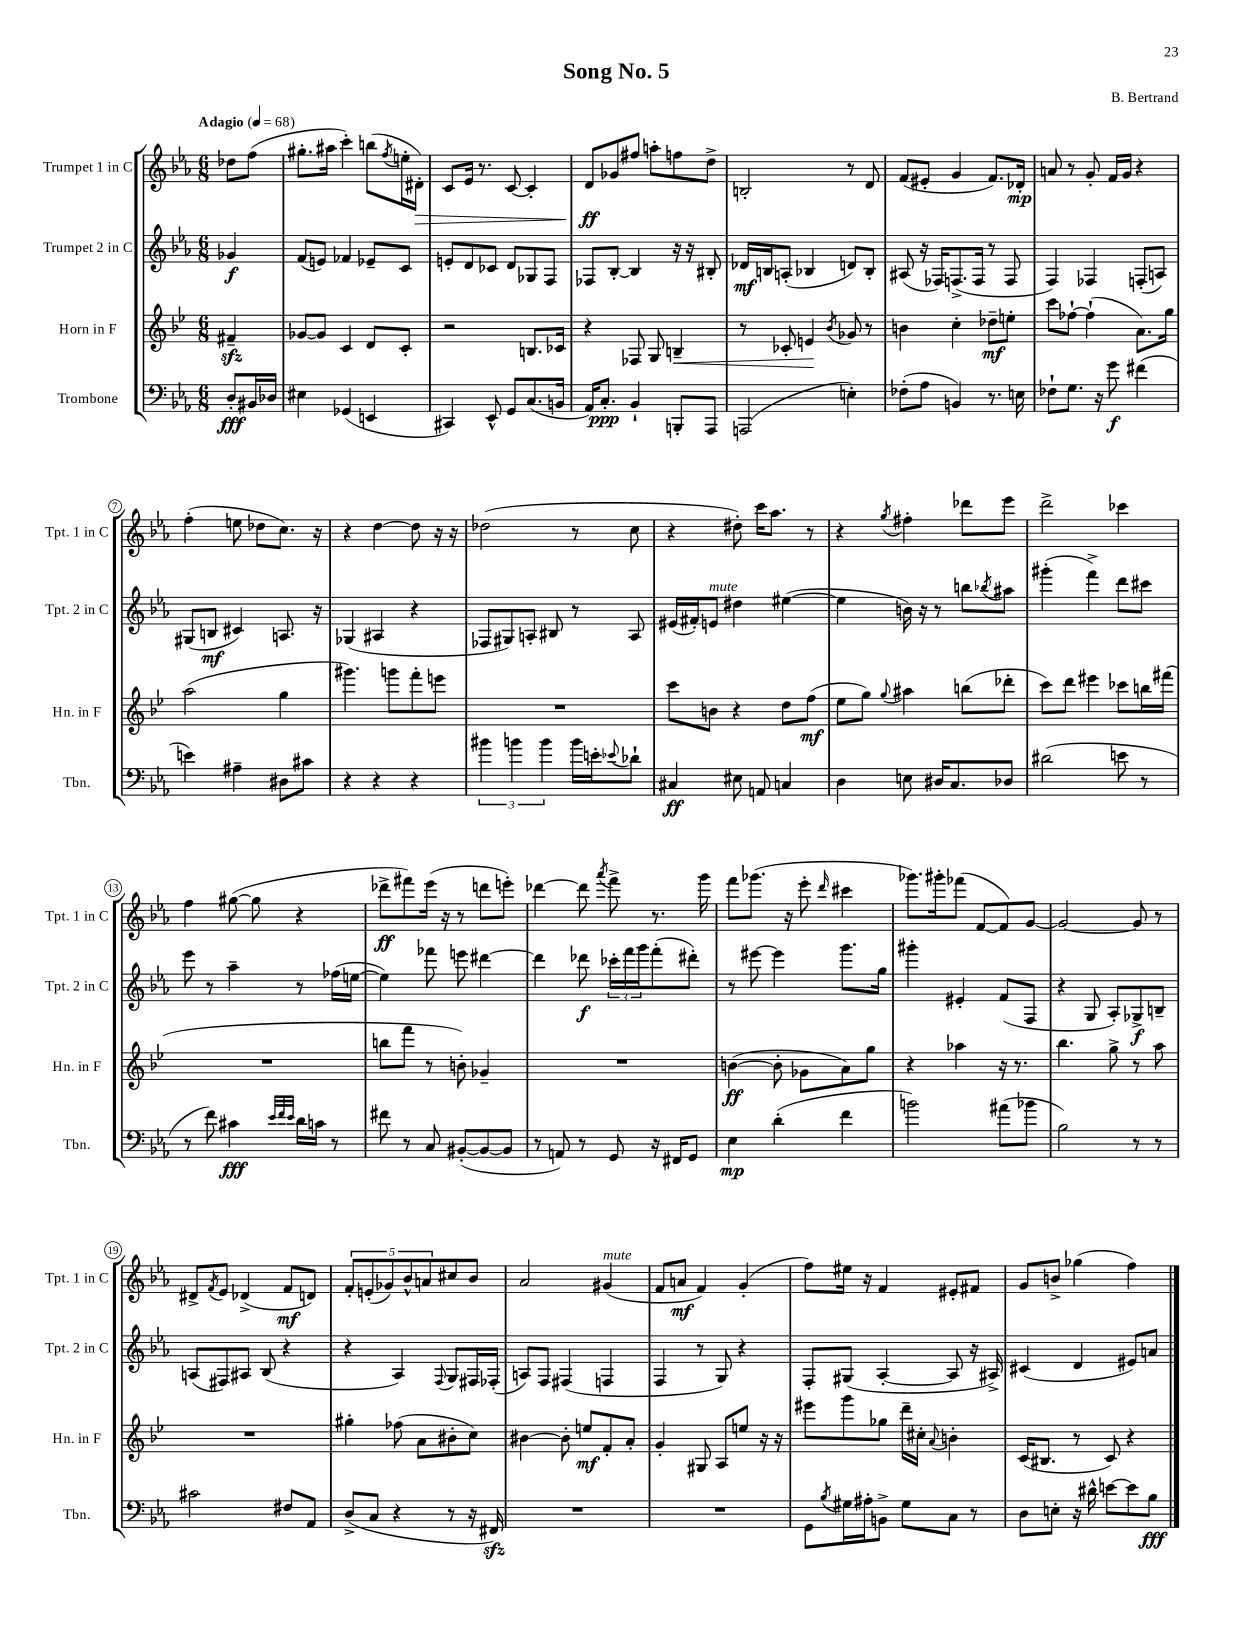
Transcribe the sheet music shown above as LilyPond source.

\header { title = "Song No. 5" composer = "B. Bertrand" }
<<
\new StaffGroup <<
\new Staff = "s0" \with { instrumentName = "Trumpet 1 in C" shortInstrumentName = "Tpt. 1 in C" } {
    \clef treble \key ees \major \numericTimeSignature \time 6/8 \partial 4 \tempo "Adagio" 4 = 68
    des''8 f''8( |
    gis''8.-. ais''16 c'''4-.) b''8( \acciaccatura { f''8 } e''16-. dis'16-.\>) |
    c'8 ees'16 r8. c'8~ c'4-. |
    d'8\ff\! ges'8 fis''8 a''8-. f''8 d''8-> |
    b2-. r8 d'8 |
    f'8( eis'8-. g'4 f'8.) des'16-.\mp |
    a'8 r8 g'8-. f'16 g'16 r4 |
    f''4-.( e''8 des''8 c''8.) r16 |
    r4 d''4~ d''8 r16 r16 |
    des''2( r8 c''8 |
    r4 dis''8-.) c'''16 aes''8. r8 |
    r4 \acciaccatura { g''8 } fis''4-. des'''8 ees'''8 |
    d'''2-> ces'''4 |
    f''4 gis''8~( gis''8 r4 |
    des'''8->\ff fis'''8) ees'''16( r16 r8 d'''8 e'''8-.) |
    des'''4~ des'''8 \acciaccatura { aes'''8 } f'''8-> r8. g'''16 |
    f'''8 ges'''8.( r16 ees'''8-. \grace { d'''16 } cis'''4 |
    ges'''8.) gis'''16-. fes'''8( f'8~ f'8) g'8~ |
    g'2~ g'8 r8 |
    dis'8-> \acciaccatura { f'8 } ees'8 des'4->( f'8\mf d'8) |
    \tuplet 5/4 { f'8-. e'8-.( ges'8) bes'8-^ a'8 } cis''8 bes'8 |
    aes'2 gis'4^\markup { \italic "mute" }( |
    f'8 a'8\mf f'4) g'4-.( |
    f''8) eis''16 r16 f'4 eis'8-. fis'8 |
    g'8 b'8-> ges''4( f''4) \bar "|." |
}
\new Staff = "s1" \with { instrumentName = "Trumpet 2 in C" shortInstrumentName = "Tpt. 2 in C" } {
    \clef treble \key ees \major \numericTimeSignature \time 6/8 \partial 4
    ges'4\f |
    f'8( e'8) fes'4 ees'8-- c'8 |
    e'8-. d'8 ces'8 d'8 ges8 f8 |
    fes8 bes8~-. bes4 r16 r16 bis8-. |
    des'16\mf b16 a8-.( bes4 d'8) bes8-. |
    ais8( r16 fes16) f8.->( f16 r8 f8 |
    f4) fes4 f8-.( a8) |
    gis8( b8\mf cis'4) a8. r16 |
    ges4( ais4 r4 |
    fes8 gis8) a8-. bis8 r8 a8 |
    eis'16( fis'16-.) e'8^\markup { \italic "mute" } dis''4 eis''4~( |
    eis''4 b'16) r16 r8 b''8 \acciaccatura { bes''8 } ais''8 |
    gis'''4-.( f'''4->) d'''8 cis'''8 |
    ees'''8 r8 aes''4-- r8 fes''16( e''16~ |
    e''4) fes'''8 e'''8 dis'''4~ |
    dis'''4 des'''8\f \tuplet 3/2 { ces'''16-. f'''16 g'''16 } f'''8-.( dis'''8-.) |
    r8 eis'''8~ eis'''4 g'''8. g''16 |
    gis'''4-. eis'4-. f'8( f8 |
    r4 g8 aes8-.) ges8->\f b8-- |
    a8( fis8) ais8 bes8( r4 |
    r4 aes4) \appoggiatura { f8 } g8 fis16 fes16-.( |
    a8) f8 fis4( f4 |
    f4 r8 g8) r4 |
    f8-. gis8( aes4~-. aes8 r16 ais16->) |
    cis'4( d'4 eis'8) a'8 \bar "|." |
}
\new Staff = "s2" \with { instrumentName = "Horn in F" shortInstrumentName = "Hn. in F" } {
    \clef treble \key bes \major \numericTimeSignature \time 6/8 \partial 4
    fis'4--\sfz |
    ges'8~ ges'8 c'4 d'8 c'8-. |
    r2 b8. ces'16 |
    r4 fes8 g8 b4--\< |
    r8 ces'8-. e'4\! \acciaccatura { bes'8 } ges'8 r8 |
    b'4 c''4-. des''8--\mf e''8-. |
    c'''8 fes''8~-! fes''4-!( a'8.) g''16 |
    a''2( g''4 |
    gis'''4.) g'''8 f'''8-. e'''8 |
    R2. |
    c'''8 b'8 r4 d''8 f''8\mf( |
    ees''8 g''8) \appoggiatura { g''8 } ais''4 b''8( des'''8-. |
    c'''8) d'''8 eis'''4 ces'''8 b''16 fis'''16( |
    R2. |
    b''8 f'''8 r8 b'8-.) ges'4-- |
    R2. |
    b'4~\ff( b'8-. ges'8 a'8) g''8 |
    r4 aes''4 r16 r8. |
    bes''4. g''8-> r8 a''8 |
    R2. |
    gis''4-. fes''8( a'8 bis'8-. c''8) |
    bis'4~ bis'8-. e''8\mf f'8-. a'8-. |
    g'4-. gis8 a8 e''8 r16 r16 |
    eis'''8 g'''8 ges''8 d'''16-- cis''16-. \appoggiatura { a'8 } b'4-. |
    c'16( bis8. r8 c'8) r4 \bar "|." |
}
\new Staff = "s3" \with { instrumentName = "Trombone" shortInstrumentName = "Tbn." } {
    \clef bass \key ees \major \numericTimeSignature \time 6/8 \partial 4
    d8-.\fff bis,16 des16 |
    eis4 ges,4( e,4 |
    cis,4) ees,8-^ g,8 c8.( b,16 |
    aes,16) c8.-.\ppp bes,4-! b,,8-. aes,,8 |
    a,,2( e4-.) |
    fes8-.( aes8 b,4) r8. e16 |
    fes8-! g8. r16 g'8\f fis'4( |
    e'4) ais4-- dis8 cis'8 |
    r4 r4 r4 |
    \tuplet 3/2 { bis'4 b'4 b'4 } b'16 e'16-. \appoggiatura { ees'8 } des'8-! |
    cis4\ff eis8 a,8 c4 |
    d4 e8 dis16 c8. des8 |
    dis'2( e'8 r8 |
    r8 f'8) cis'4\fff \grace { ees'32 f'32 ees'32 } d'16 c'16 r8 |
    fis'8 r8 c8 bis,8~-.( bis,8~ bis,8 |
    r8 a,8) r8 g,8 r16 fis,16 g,8 |
    ees4\mp d'4-.( f'4 |
    b'2) ais'8( bes'8 |
    bes2) r8 r8 |
    cis'2 fis8 aes,8 |
    d8->( c8 r4 r8 r16 fis,16\sfz) |
    R2. |
    R2. |
    g,8 \acciaccatura { bes8 } gis16 ais16-. b,8-> gis8 c8 r8 |
    d8 e8-. r16 dis'16-^ e'8~ e'8 bes8\fff \bar "|." |
}
>>
>>
\layout { \context { \Score \override BarNumber.stencil = #(make-stencil-circler 0.1 0.3 ly:text-interface::print) } }
